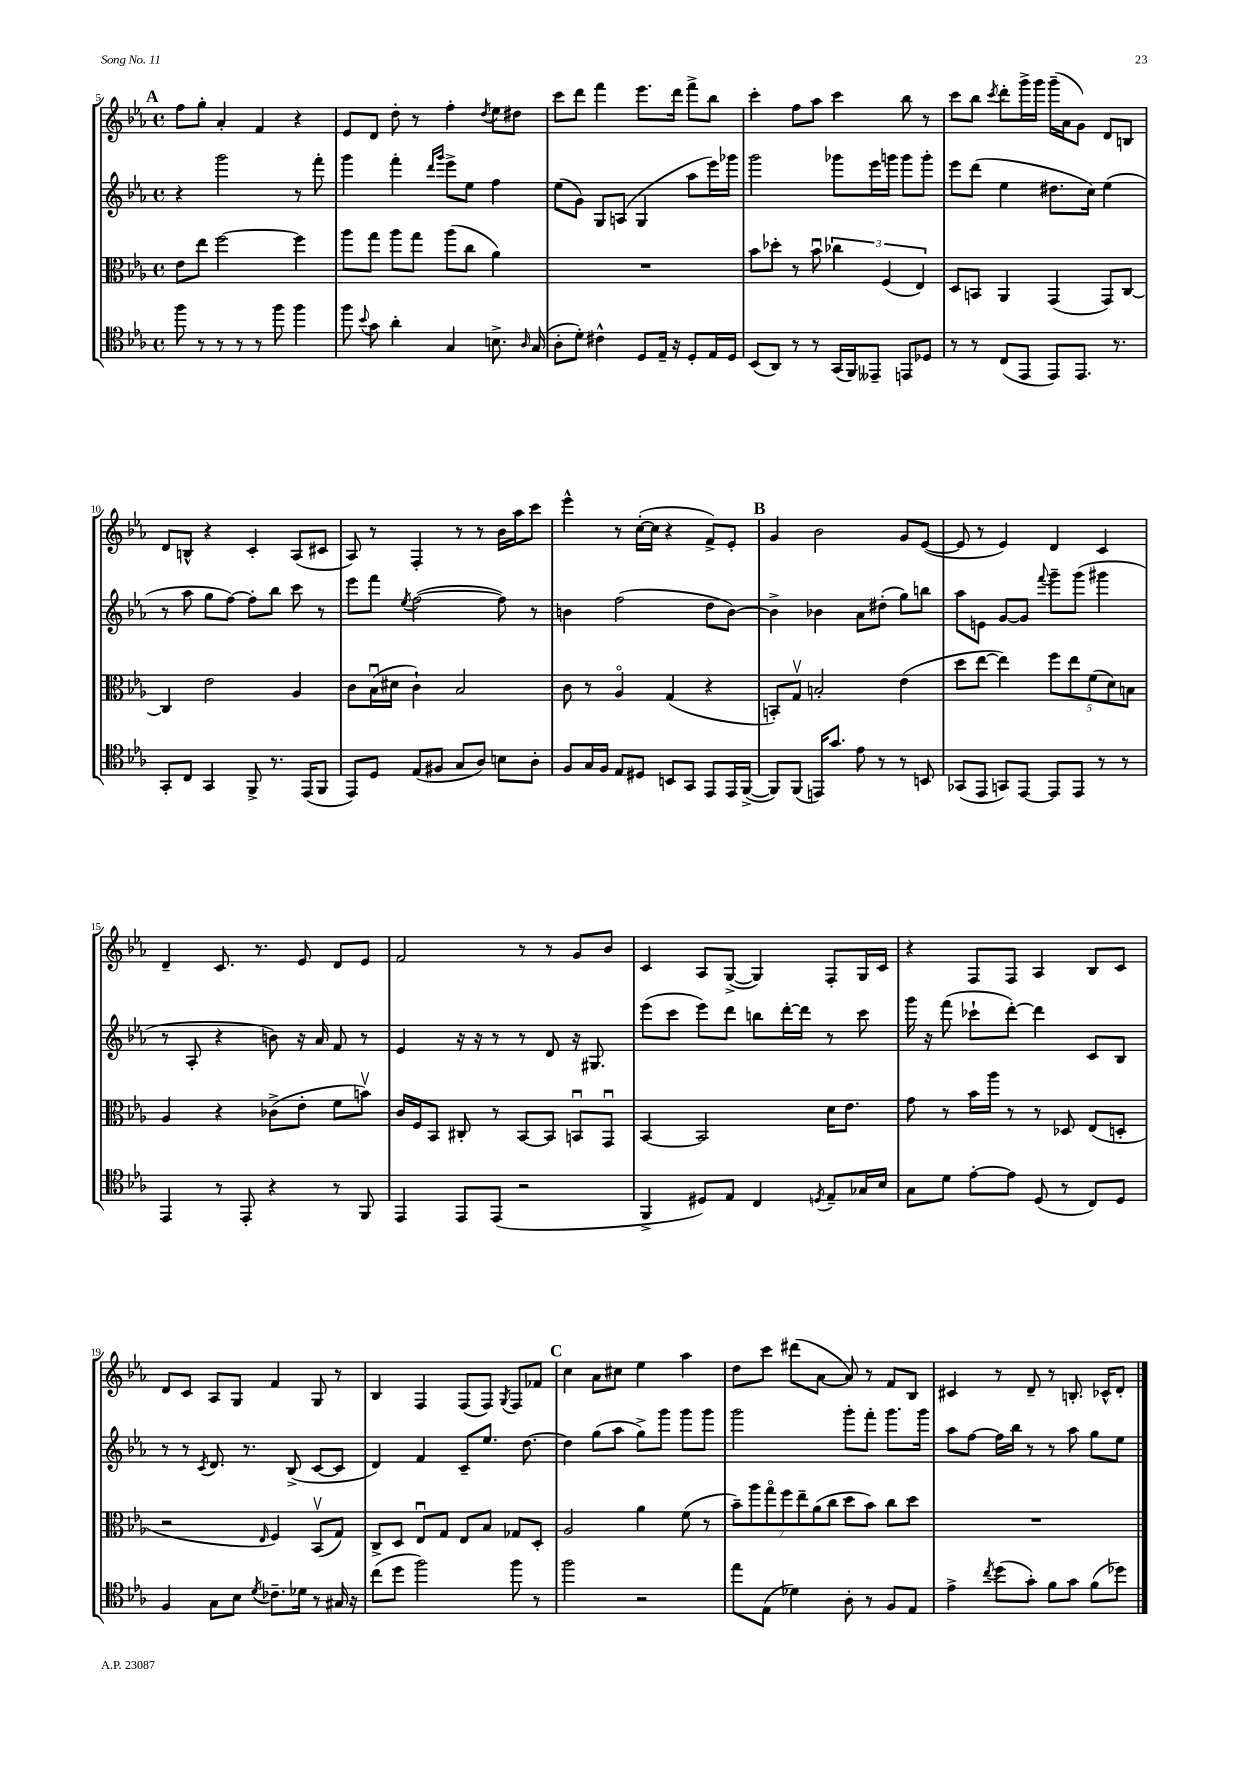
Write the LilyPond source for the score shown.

<<
\new StaffGroup <<
\new Staff = "s0" {
    \clef treble \key ees \major \defaultTimeSignature \time 4/4
    \autoBeamOff \mark \markup { \bold "A" } f''8[ g''8]-. aes'4-. f'4 r4 |
    ees'8[ d'8] d''8-. r8 f''4-. \acciaccatura { d''8 } ees''8[ dis''8] |
    c'''8[ d'''8] f'''4 ees'''8.[ d'''16] f'''8[-> bes''8] |
    c'''4-. f''8[ aes''8] c'''4 bes''8 r8 |
    c'''8[ bes''8] \acciaccatura { c'''8 } d'''8[-. g'''16-> g'''16] g'''16[--( aes'16 g'8]) d'8[ b8] |
    d'8[ b8]-^ r4 c'4-. aes8[( cis'8] |
    aes8) r8 f4-. r8 r8 bes'16[ aes''16 c'''8] |
    ees'''4-^ r8 c''16[~-.( c''16] r4 f'8[->) ees'8]-. |
    \mark \markup { \bold "B" } g'4 bes'2 g'8[ ees'8]~( |
    ees'8 r8 ees'4) d'4 c'4 |
    d'4-- c'8. r8. ees'8 d'8[ ees'8] |
    f'2 r8 r8 g'8[ bes'8] |
    c'4 aes8[ g8]~->( g4) f8[-. g16 c'16] |
    r4 f8[ f8] aes4 bes8[ c'8] |
    d'8[ c'8] aes8[ g8] f'4 g8 r8 |
    bes4 f4 f8[( f8]) \acciaccatura { g8 } f8[ fes'8] |
    \mark \markup { \bold "C" } c''4 aes'8[ cis''8] ees''4 aes''4 |
    d''8[ c'''8] dis'''8[( aes'8]~ aes'8) r8 f'8[ bes8] |
    cis'4 r8 d'8-- r8 b8.-. ces'16[-^ d'8]-. \bar "|." |
}
\new Staff = "s1" {
    \clef treble \key ees \major \defaultTimeSignature \time 4/4
    \autoBeamOff \mark \markup { \bold "A" } r4 g'''2 r8 f'''8-. |
    g'''4 f'''4-. \grace { d'''16[ g'''16] } ees'''8[-> ees''8] f''4 |
    ees''8[( g'8]) g8[ a8]( g4 aes''8[ ees'''16) ges'''16] |
    g'''2 ges'''8[ ees'''16 g'''16] g'''8[ g'''8]-. |
    ees'''8[ d'''8]( ees''4 dis''8.[ c''16]) ees''4( |
    r8 aes''8 g''8[ f''8]~) f''8[-. bes''8] c'''8 r8 |
    ees'''8[ f'''8] \acciaccatura { ees''8 } f''2~( f''8) r8 |
    b'4 f''2( d''8[ b'8]~) |
    \mark \markup { \bold "B" } b'4-> bes'4 aes'8[ dis''8]-.( g''8[) b''8] |
    aes''8[ e'8] g'8[~ g'8] \appoggiatura { f'''8 } g'''8[-- g'''8]( gis'''4 |
    r8 aes8-. r4 b'8) r16 aes'16 f'8 r8 |
    ees'4 r16 r16 r8 r8 d'8 r16 gis8. |
    ees'''8[( c'''8] ees'''8[) d'''8] b''8[ d'''16~-. d'''16] r8 c'''8 |
    g'''16 r16 f'''8( ces'''8[-! d'''8]~-.) d'''4 c'8[ bes8] |
    r8 r8 \acciaccatura { c'8 } d'8. r8. bes8->( c'8[~ c'8] |
    d'4) f'4 c'8[-- ees''8.] d''8.~ |
    \mark \markup { \bold "C" } d''4 g''8[( aes''8] g''8[->) g'''8] g'''8[ g'''8] |
    g'''2 g'''8[-. f'''8]-. g'''8.[ g'''16] |
    aes''8[ f''8]~ f''16[ bes''16] r8 r8 aes''8 g''8[ ees''8] \bar "|." |
}
\new Staff = "s2" {
    \clef alto \key ees \major \defaultTimeSignature \time 4/4
    \autoBeamOff \mark \markup { \bold "A" } ees'8[ ees''8] f''2~ f''4 |
    aes''8[ g''8] aes''8[ g''8] aes''8[( c''8] aes'4) |
    R1 |
    bes'8[ des''8]-. r8 bes'8\downbow \tuplet 3/2 { ces''4 f4( ees4) } |
    d8[ b,8] aes,4 g,4( g,8[) c8]~ |
    c4 ees'2 aes4 |
    c'8[ bes16\downbow( dis'16] c'4-!) bes2 |
    c'8 r8 aes4\flageolet g4( r4 |
    \mark \markup { \bold "B" } b,8[-.) g8]\upbow b2-. ees'4( |
    d''8[ ees''8]~ ees''4) \tuplet 5/4 { f''8[ ees''8 f'8( d'8) b8] } |
    aes4 r4 ces'8[->( ees'8]-. f'8[ b'8]\upbow) |
    c'16[ f16 bes,8] cis8-. r8 bes,8[~ bes,8] b,8[\downbow g,8]\downbow |
    bes,4~ bes,2 d'16[ ees'8.] |
    g'8 r8 bes'16[ aes''16] r8 r8 des8 ees8[( d8]-. |
    r2 \grace { ees16 } f4) bes,8[\upbow( g8]) |
    c8[-> d8] ees8[\downbow g8] ees8[ bes8] ges8[ d8]-. |
    \mark \markup { \bold "C" } aes2 aes'4 f'8( r8 |
    \tuplet 7/4 { bes'8[--) aes''8 g''8\flageolet f''8 ees''8-- aes'8( c''8] } d''8[ bes'8]) c''8[ d''8] |
    R1 \bar "|." |
}
\new Staff = "s3" {
    \clef tenor \key ees \major \defaultTimeSignature \time 4/4
    \autoBeamOff \mark \markup { \bold "A" } f''8 r8 r8 r8 r8 f''8 f''4 |
    f''8 \appoggiatura { bes'8 } g'8 aes'4-. g4 b8.-> \grace { aes16 } g16( |
    aes8[-. d'8]-.) cis'4-^ d8[ ees16]-- r16 d8[-. ees16 d16] |
    bes,8[( aes,8]) r8 r8 g,16[( f,16) eeses,8]-- e,8[ des8] |
    r8 r8 c8[( ees,8] ees,8[) ees,8.] r8. |
    g,8[-. c8] g,4 f,8-> r8. ees,16[( f,8] |
    ees,8[) d8] ees8[( fis8] g8[ aes8]) b8[ aes8]-. |
    f8[ g16 f16] ees8[ dis8] b,8[ g,8] ees,8[ ees,16 f,16]~->( |
    \mark \markup { \bold "B" } f,8[) f,8]( e,16[) g'8.] ees'8 r8 r8 b,8 |
    ges,8[( ees,8] g,8[) ees,8]~ ees,8[ ees,8] r8 r8 |
    ees,4 r8 ees,8-. r4 r8 f,8 |
    ees,4 ees,8[ ees,8]( r2 |
    f,4-> dis8[) ees8] c4 \acciaccatura { d8 } ees8[-- ges16 bes16] |
    g8[ d'8] ees'8[~-. ees'8] d8( r8 c8[) d8] |
    f4 g8[ bes8] \acciaccatura { d'8 } ces'8.[-- des'16] r8 gis16 r16 |
    c''8[( d''8] f''2) f''8 r8 |
    \mark \markup { \bold "C" } f''2 r2 |
    ees''8[ ees8]( des'4) aes8-. r8 f8[ ees8] |
    ees'4-> \acciaccatura { c''8 } d''8[( g'8]-.) f'8[ g'8] f'8[( des''8]) \bar "|." |
}
>>
>>
\layout { \context { \Score currentBarNumber = #5 } }
